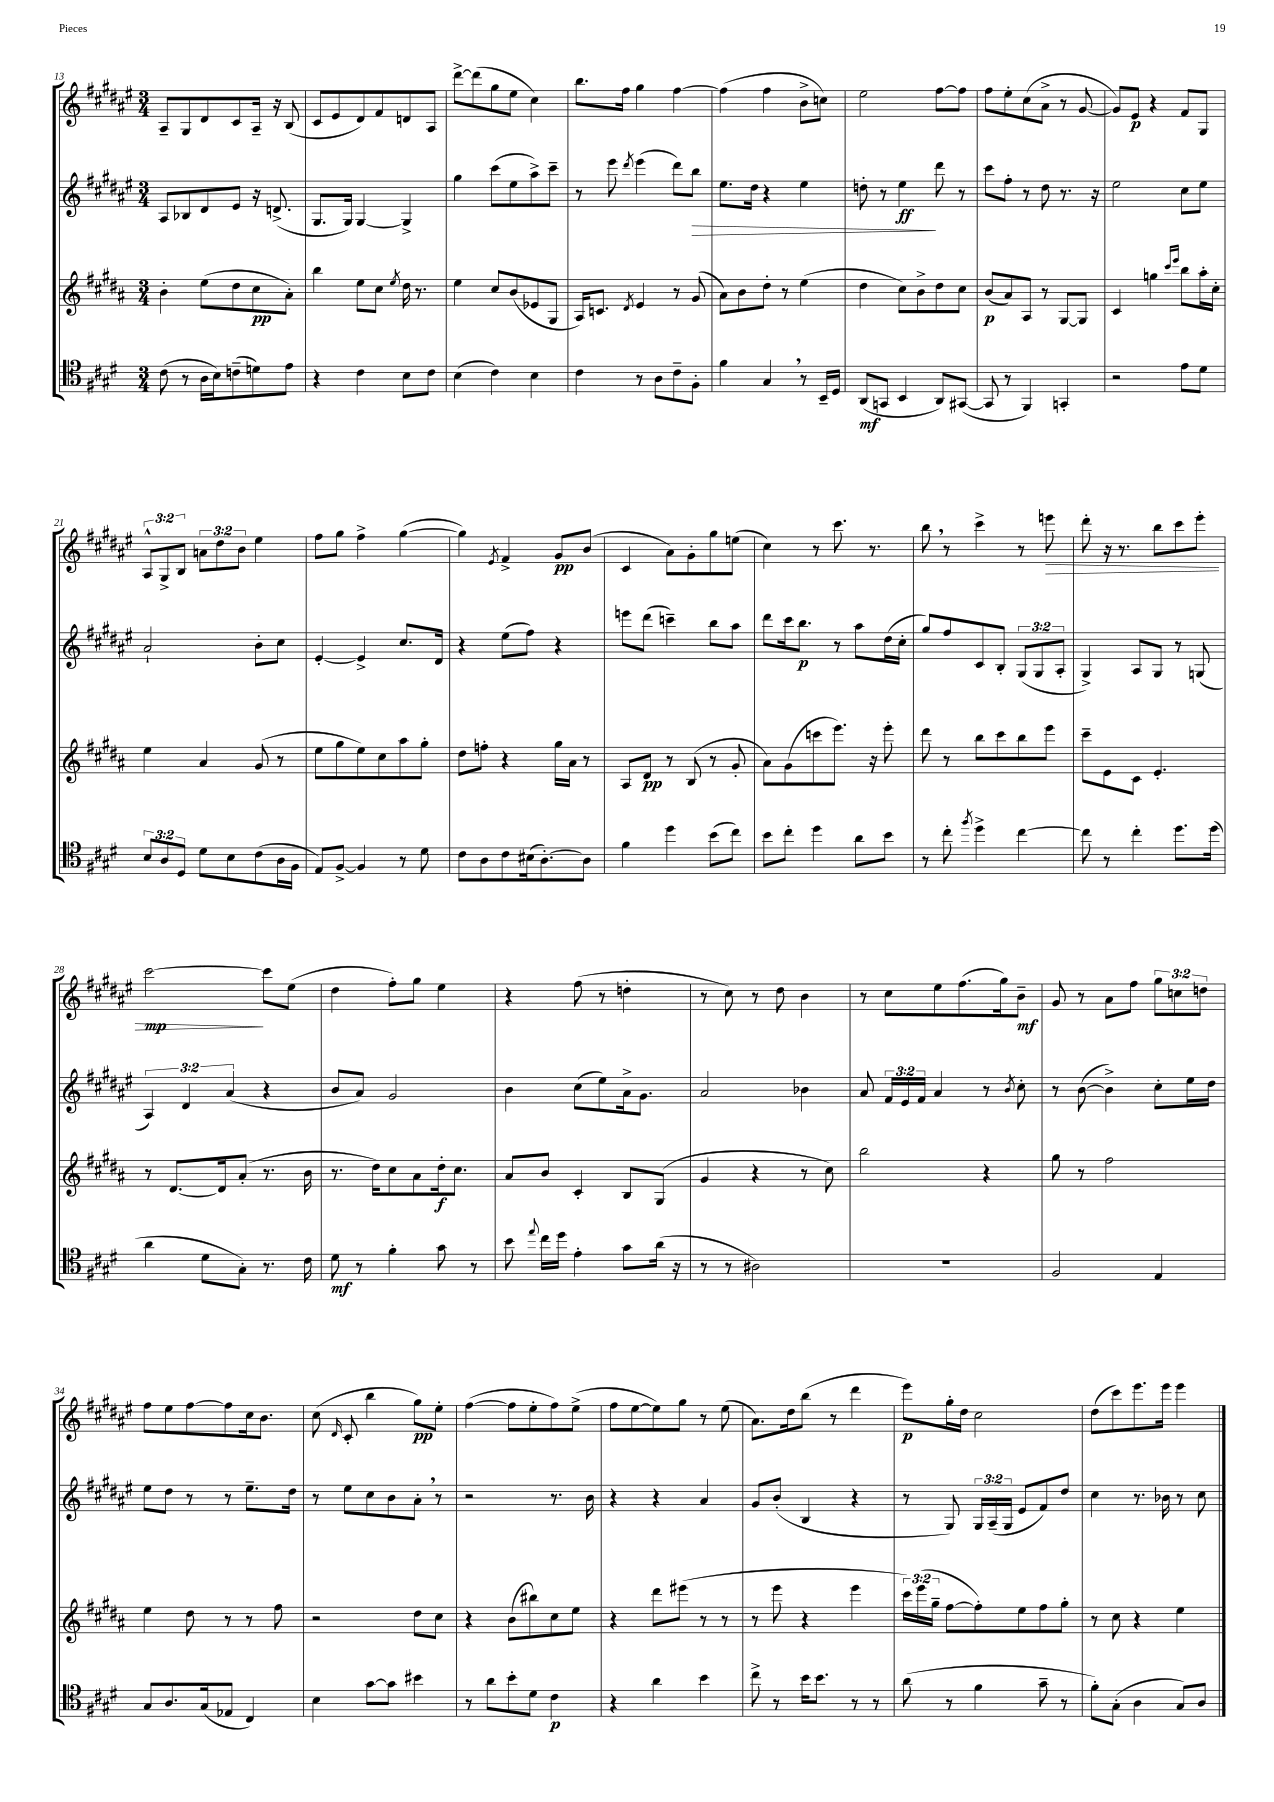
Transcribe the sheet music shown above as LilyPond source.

<<
\new StaffGroup <<
\new Staff = "s0" {
    \clef treble \key fis \major \numericTimeSignature \time 3/4 \override Staff.TupletNumber.text = #tuplet-number::calc-fraction-text
    \autoBeamOff ais8[-- gis8 dis'8 cis'8 ais16]-- r16 b8( |
    cis'8[ eis'8 dis'8) fis'8 d'8 ais8] |
    dis'''8[~-> dis'''8( gis''8 eis''8] cis''4) |
    b''8.[ fis''16] gis''4 fis''4~ |
    fis''4( fis''4 b'8[-> c''8]) |
    eis''2 fis''8[~ fis''8] |
    fis''8[ eis''8-. cis''8( ais'8]-> r8 gis'8~ |
    gis'8[) eis'8]\p r4 fis'8[ gis8] |
    \tuplet 3/2 { ais8[-^ gis8-> b8] } \tuplet 3/2 { a'8[ dis''8 b'8] } eis''4 |
    fis''8[ gis''8] fis''4-> gis''4~( |
    gis''4) \acciaccatura { eis'8 } fis'4-> gis'8[\pp b'8]( |
    cis'4 ais'8[) gis'8-. gis''8 e''8]( |
    cis''4) r8 cis'''8. r8. |
    b''8 \breathe r8 cis'''4-> r8 e'''8\> |
    dis'''8-. r16 r8. b''8[ cis'''8 eis'''8]-. |
    cis'''2~\mp\! cis'''8[ eis''8]( |
    dis''4 fis''8[-.) gis''8] eis''4 |
    r4 fis''8( r8 d''4-. |
    r8 cis''8) r8 dis''8 b'4 |
    r8 cis''8[ eis''8 fis''8.( gis''16) b'8]--\mf |
    gis'8 r8 ais'8[ fis''8] \tuplet 3/2 { gis''8[ c''8 d''8] } |
    fis''8[ eis''8 fis''8~ fis''8 cis''16 b'8.] |
    cis''8( \grace { dis'16 } cis'8-. b''4 gis''8[\pp) eis''8]-. |
    fis''4~( fis''8[ eis''8-. fis''8) eis''8]->( |
    fis''8[ eis''8~ eis''8) gis''8] r8 eis''8( |
    ais'8.[) dis''16 b''8]( r8 dis'''4 |
    eis'''8[\p) gis''16-. dis''16] cis''2 |
    dis''8[( cis'''8) eis'''8. eis'''16] eis'''4 \bar "|." |
}
\new Staff = "s1" {
    \clef treble \key fis \major \numericTimeSignature \time 3/4 \override Staff.TupletNumber.text = #tuplet-number::calc-fraction-text
    \autoBeamOff ais8[ bes8 dis'8 eis'8] r16 d'8.->( |
    gis8.[ gis16]) gis4~ gis4-> |
    gis''4 cis'''8[( eis''8 ais''8->) cis'''8]-- |
    r8 eis'''8 \acciaccatura { dis'''8 } eis'''4( dis'''8[) b''8]\> |
    eis''8.[ dis''16] r4 eis''4 |
    d''8-. r8 eis''4\ff\! dis'''8 r8 |
    cis'''8[ fis''8]-. r8 dis''8 r8. r16 |
    eis''2 cis''8[ eis''8] |
    ais'2-! b'8[-. cis''8] |
    eis'4~-. eis'4-> cis''8.[ dis'16] |
    r4 eis''8[( fis''8]) r4 |
    e'''8[ dis'''8]( c'''4--) b''8[ ais''8] |
    dis'''8[ cis'''16 b''8.]\p r8 ais''8[ dis''16( cis''16]-. |
    gis''8[) fis''8 cis'8 b8]-. \tuplet 3/2 { gis8[( gis8 ais8]-. } |
    gis4->) ais8[ gis8] r8 g8( |
    \tuplet 3/2 { ais4) dis'4 ais'4( } r4 |
    b'8[ ais'8]) gis'2 |
    b'4 cis''8[( eis''8) ais'16-> gis'8.] |
    ais'2 bes'4 |
    ais'8 \tuplet 3/2 { fis'16[ eis'16 fis'16] } ais'4 r8 \acciaccatura { b'8 } cis''8-. |
    r8 b'8~( b'4->) cis''8[-. eis''16 dis''16] |
    eis''8[ dis''8] r8 r8 eis''8.[-- dis''16] |
    r8 eis''8[ cis''8 b'8 ais'8]-. \breathe r8 |
    r2 r8. b'16 |
    r4 r4 ais'4 |
    gis'8[ b'8]-.( b4 r4 |
    r8 gis8) \tuplet 3/2 { gis16[ ais16--( gis16] } eis'8[ fis'8) dis''8] |
    cis''4 r8. bes'16 r8 cis''8 \bar "|." |
}
\new Staff = "s2" {
    \clef treble \key b \major \numericTimeSignature \time 3/4 \override Staff.TupletNumber.text = #tuplet-number::calc-fraction-text
    \autoBeamOff b'4-. e''8[( dis''8 cis''8\pp ais'8]-.) |
    b''4 e''8[ cis''8] \acciaccatura { e''8 } dis''16 r8. |
    e''4 cis''8[ b'8( ees'8 gis8] |
    ais16[) c'8.] \acciaccatura { dis'8 } e'4 r8 gis'8( |
    ais'8[) b'8 dis''8]-. r8 e''4( |
    dis''4 cis''8[) b'8-> dis''8 cis''8] |
    b'8[\p( ais'8) ais8] r8 gis8[~ gis8] |
    cis'4 g''4 \grace { cis'''16[ e'''16] } b''8[ ais''16-. cis''16]-. |
    e''4 ais'4 gis'8( r8 |
    e''8[ gis''8 e''8) cis''8 ais''8 gis''8]-. |
    dis''8[ f''8]-. r4 gis''16[ ais'16] r8 |
    ais8[ dis'8]\pp r8 b8( r8 gis'8-. |
    ais'8[) gis'8( c'''8 e'''8.]) r16 e'''8-. |
    dis'''8 r8 b''8[ cis'''8 b''8 e'''8] |
    cis'''8[-- e'8 cis'8] e'4.-. |
    r8 dis'8.[~ dis'16 ais'8]-.( r8. b'16 |
    r8. dis''16[) cis''8 ais'8 dis''16-.\f cis''8.] |
    ais'8[ b'8] cis'4-. b8[ gis8]( |
    gis'4 r4 r8 cis''8) |
    b''2 r4 |
    gis''8 r8 fis''2 |
    e''4 dis''8 r8 r8 fis''8 |
    r2 dis''8[ cis''8] |
    r4 b'8[( bis''8) cis''8 e''8] |
    r4 dis'''8[ eis'''8]( r8 r8 |
    r8 e'''8 r4 e'''4 |
    \tuplet 3/2 { cis'''16[) e'''16( gis''16]-- } fis''8[~ fis''8-.) e''8 fis''8 gis''8]-. |
    r8 cis''8 r4 e''4 \bar "|." |
}
\new Staff = "s3" {
    \clef tenor \key e \major \numericTimeSignature \time 3/4 \override Staff.TupletNumber.text = #tuplet-number::calc-fraction-text
    \autoBeamOff cis'8( r8 a16[ b16) c'8--( d'8) e'8] |
    r4 cis'4 b8[ cis'8] |
    b4( cis'4) b4 |
    cis'4 r8 a8[ cis'8-- fis8]-. |
    fis'4 gis4 \breathe r8 b,16[-- dis16] |
    a,8[\mf( g,8] b,4 a,8[) gis,8]~( |
    gis,8 r8 fis,4) g,4-. |
    r2 e'8[ dis'8] |
    \tuplet 3/2 { b8[ a8 dis8] } dis'8[ b8 cis'8( a16 fis16] |
    e8[) fis8]~-> fis4 r8 dis'8 |
    cis'8[ a8 cis'8 bis16( a8.~-.) a8] |
    fis'4 dis''4 b'8[( cis''8]) |
    b'8[ cis''8]-. dis''4 a'8[ b'8] |
    r8 cis''8-. \acciaccatura { fis''8 } dis''4-> cis''4~ |
    cis''8 r8 cis''4-. dis''8.[ dis''16]( |
    a'4 dis'8[ gis8]-.) r8. cis'16 |
    dis'8\mf r8 fis'4-. gis'8 r8 |
    b'8 \appoggiatura { e''8 } cis''16[ dis''16] e'4-. gis'8[ a'16]( r16 |
    r8 r8 ais2) |
    R2. |
    fis2 e4 |
    gis8[ a8. gis16( ees8] cis4) |
    b4 gis'8[~ gis'8] bis'4 |
    r8 a'8[ b'8-. dis'8] cis'4\p |
    r4 a'4 b'4 |
    cis''8-> r8 b'16[ b'8.] r8 r8 |
    a'8( r8 fis'4 gis'8-- r8 |
    fis'8[-.) gis8]-.( a4 gis8[) a8] \bar "|." |
}
>>
>>
\layout { \context { \Score currentBarNumber = #13 } }
